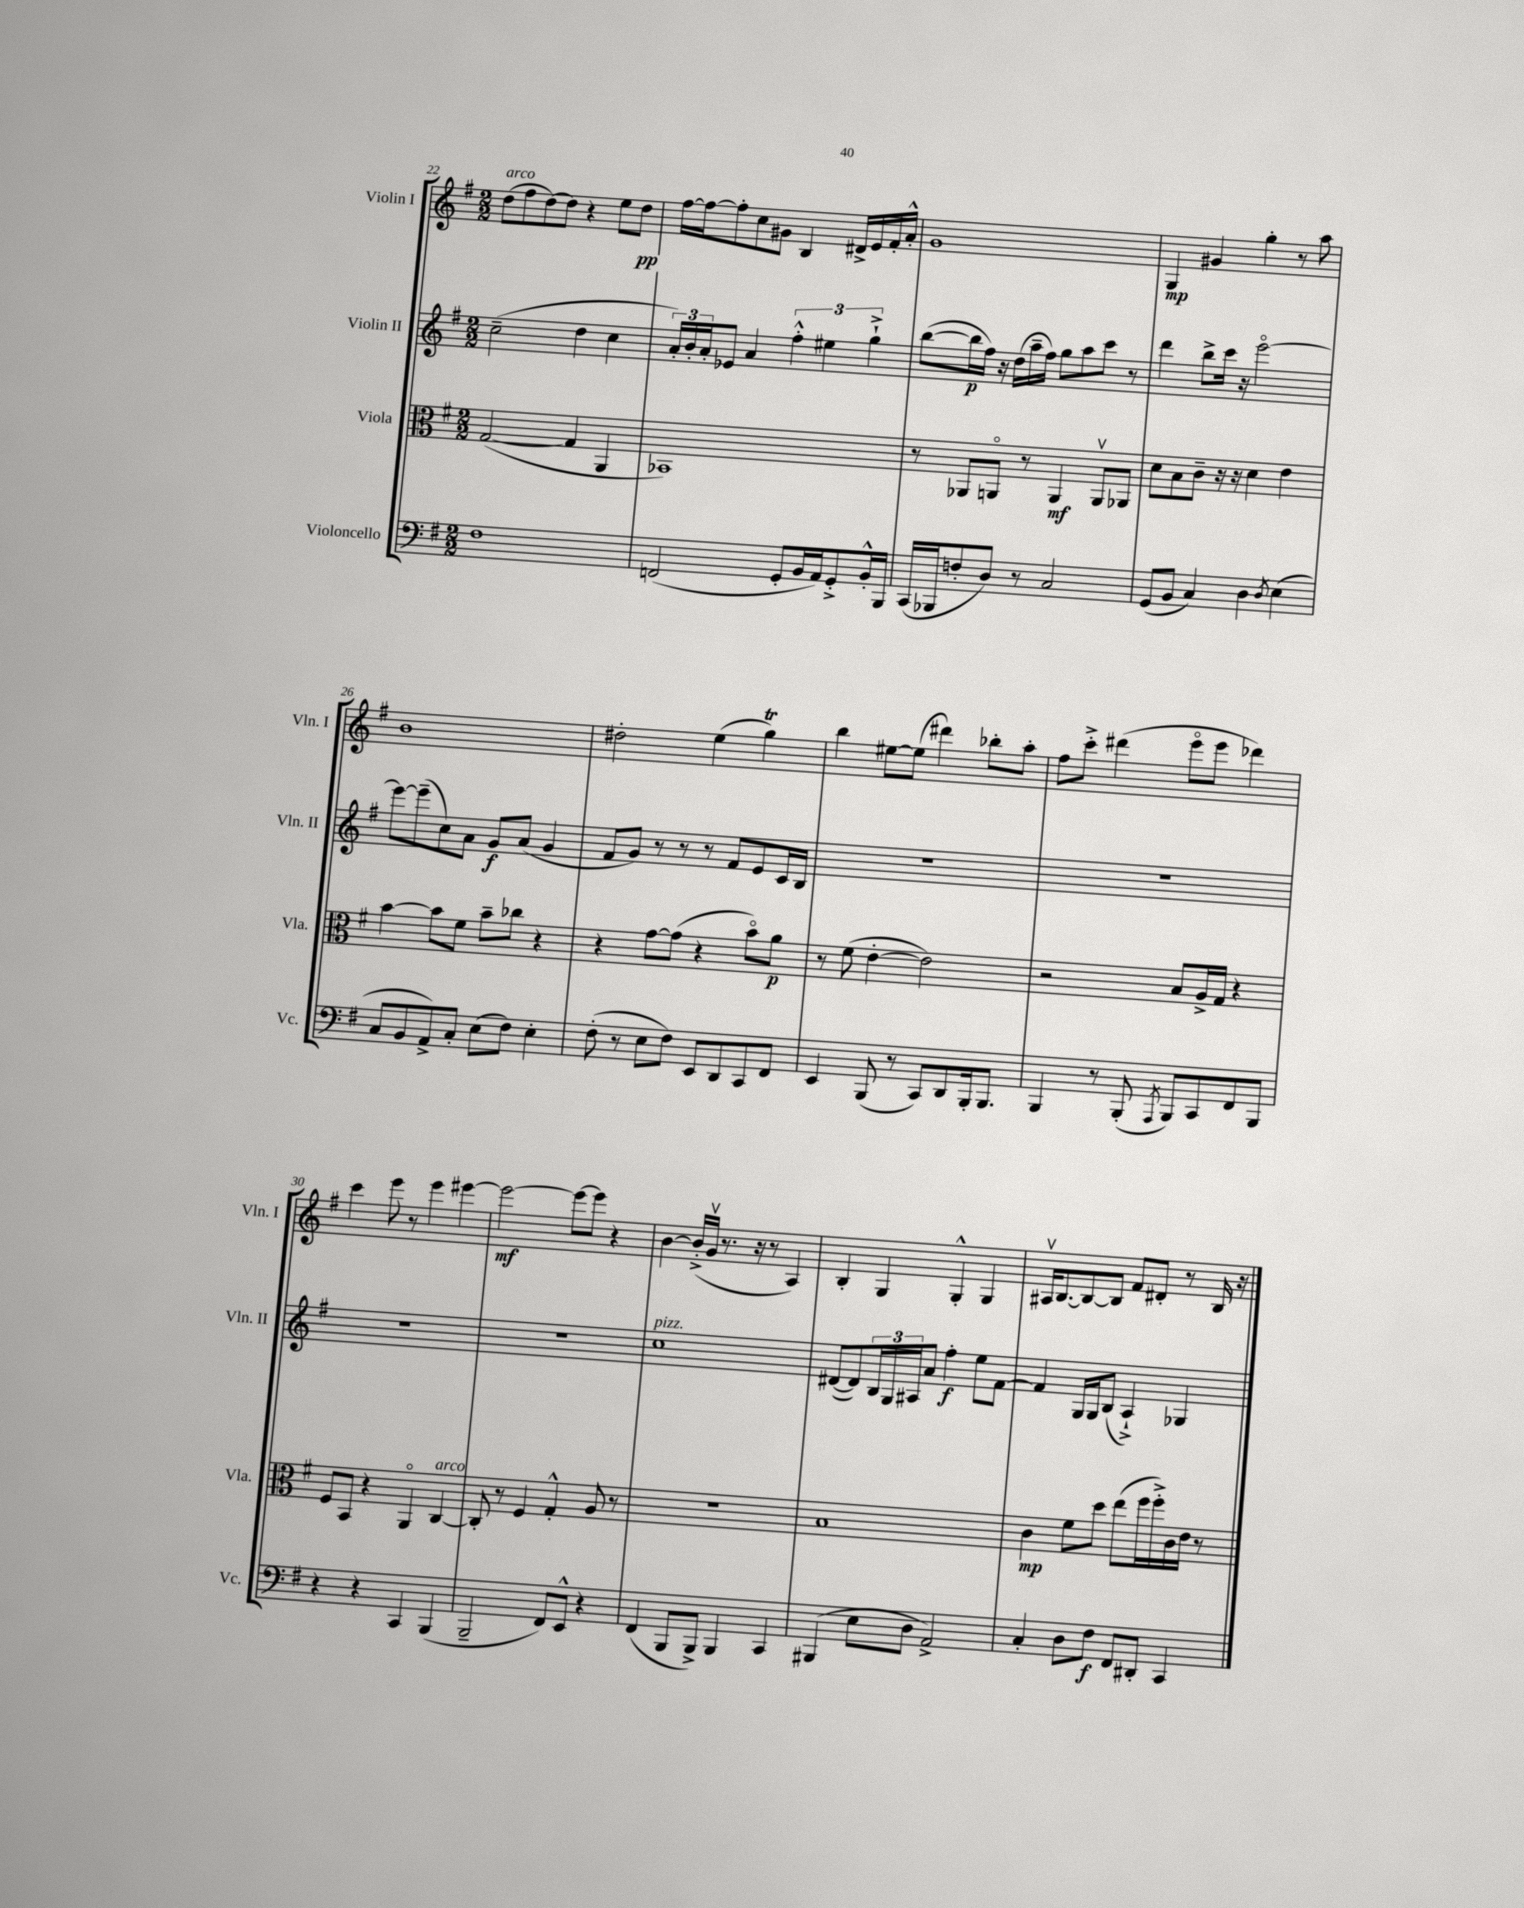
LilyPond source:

<<
\new StaffGroup <<
\new Staff = "s0" \with { instrumentName = "Violin I" shortInstrumentName = "Vln. I" } {
    \clef treble \key g \major \numericTimeSignature \time 2/2
    d''8^\markup { \italic "arco" }( fis''8 d''8~) d''8 r4 e''8 d''8\pp |
    fis''16~ fis''16~ fis''8-. c''8 gis'8 b4 dis'16-> e'16 fis'16-. a'16-.-^ |
    g'1 |
    g4\mp gis'4 g''4-. r8 a''8 |
    b'1 |
    dis''2-. e''4( g''4\trill) |
    b''4 eis''8~ eis''8( dis'''4) bes''8-. a''8-. |
    fis''8 c'''8-.-> dis'''4( e'''8\flageolet e'''8 des'''4) |
    c'''4 e'''8 r8 e'''4 eis'''4~ |
    eis'''2~\mf eis'''8~ eis'''8 r4 |
    b'4~ b'16-.->( g'16\upbow r8. r16 r8 a4) |
    b4-. g4 g4-.-^ g4 |
    ais16\upbow b8.~ b8~ b8 fis'8 dis'8-. r8 b16 r16 \bar "|." |
}
\new Staff = "s1" \with { instrumentName = "Violin II" shortInstrumentName = "Vln. II" } {
    \clef treble \key g \major \numericTimeSignature \time 2/2
    c''2--( d''4 c''4 |
    \tuplet 3/2 { a'16-.) b'16-. a'16-. } ees'8 a'4 \tuplet 3/2 { fis''4-.-^ eis''4 g''4-!-> } |
    b''8~( b''16\p fis''16) r16 d''16( a''16-- fis''16) g''8 a''8 c'''8 r8 |
    d'''4 b''8-> c'''16 r16 e'''2~\flageolet |
    e'''8~ e'''8--( c''8) a'8 g'8\f a'8( g'4 |
    fis'8 g'8) r8 r8 r8 fis'8 e'8 c'16 b16 |
    R1 |
    R1 |
    R1 |
    R1 |
    c''1^\markup { \italic "pizz." } |
    dis'8~( dis'8) \tuplet 3/2 { b16 g16 ais16 } a'8 fis''4-.\f e''8 fis'8~ |
    fis'4 g16 g16 b8( a4-!->) ges4 \bar "|." |
}
\new Staff = "s2" \with { instrumentName = "Viola" shortInstrumentName = "Vla." } {
    \clef alto \key g \major \numericTimeSignature \time 2/2
    g2~( g4 a,4 |
    bes,1) |
    r8 aes,8 a,8\flageolet r8 a,4\mf a,8\upbow aes,8 |
    d'8 b8 c'8-- r16 r16 d'4 e'4 |
    b'4~ b'8 fis'8 b'8-- ces''8 r4 |
    r4 g'8~ g'8( r4 b'8\flageolet) a'8\p |
    r8 fis'8( e'4~-. e'2) |
    r2 b8 a16-> g16 r4 |
    fis8 b,8 r4 a,4\flageolet c4~^\markup { \italic "arco" } |
    c8-. r8 fis4 g4-.-^ a8 r8 |
    r1 |
    b1 |
    c'4\mp fis'8 d''8 e''8( fis''16 fis''16-.->) c'16 e'16 r8 \bar "|." |
}
\new Staff = "s3" \with { instrumentName = "Violoncello" shortInstrumentName = "Vc." } {
    \clef bass \key g \major \numericTimeSignature \time 2/2
    fis1 |
    f,2( g,8-. b,16 a,16) g,8-.-> b,16-.-^ b,,16 |
    c,16( bes,,16 f8-. d8) r8 c2 |
    g,8( b,8 c4) d4 \acciaccatura { d8 } e4( |
    c8 b,8 a,8->) c8-. e8( fis8) e4-. |
    fis8-.( r8 e8 fis8) e,8 d,8 c,8 fis,8 |
    e,4 b,,8( r8 c,8) d,8 b,,16-. b,,8. |
    b,,4 r8 b,,8-.( \acciaccatura { a,,8 } b,,8) c,8 fis,8 b,,8 |
    r4 r4 c,4 b,,4( |
    b,,2-- fis,8) e,8-^ r4 |
    fis,4( b,,8 b,,8->) b,,4 c,4 |
    bis,,4( e8 d8 a,2->) |
    c4-. d8 fis8\f fis,8 dis,8-. c,4 \bar "|." |
}
>>
>>
\layout { \context { \Score currentBarNumber = #22 } }
